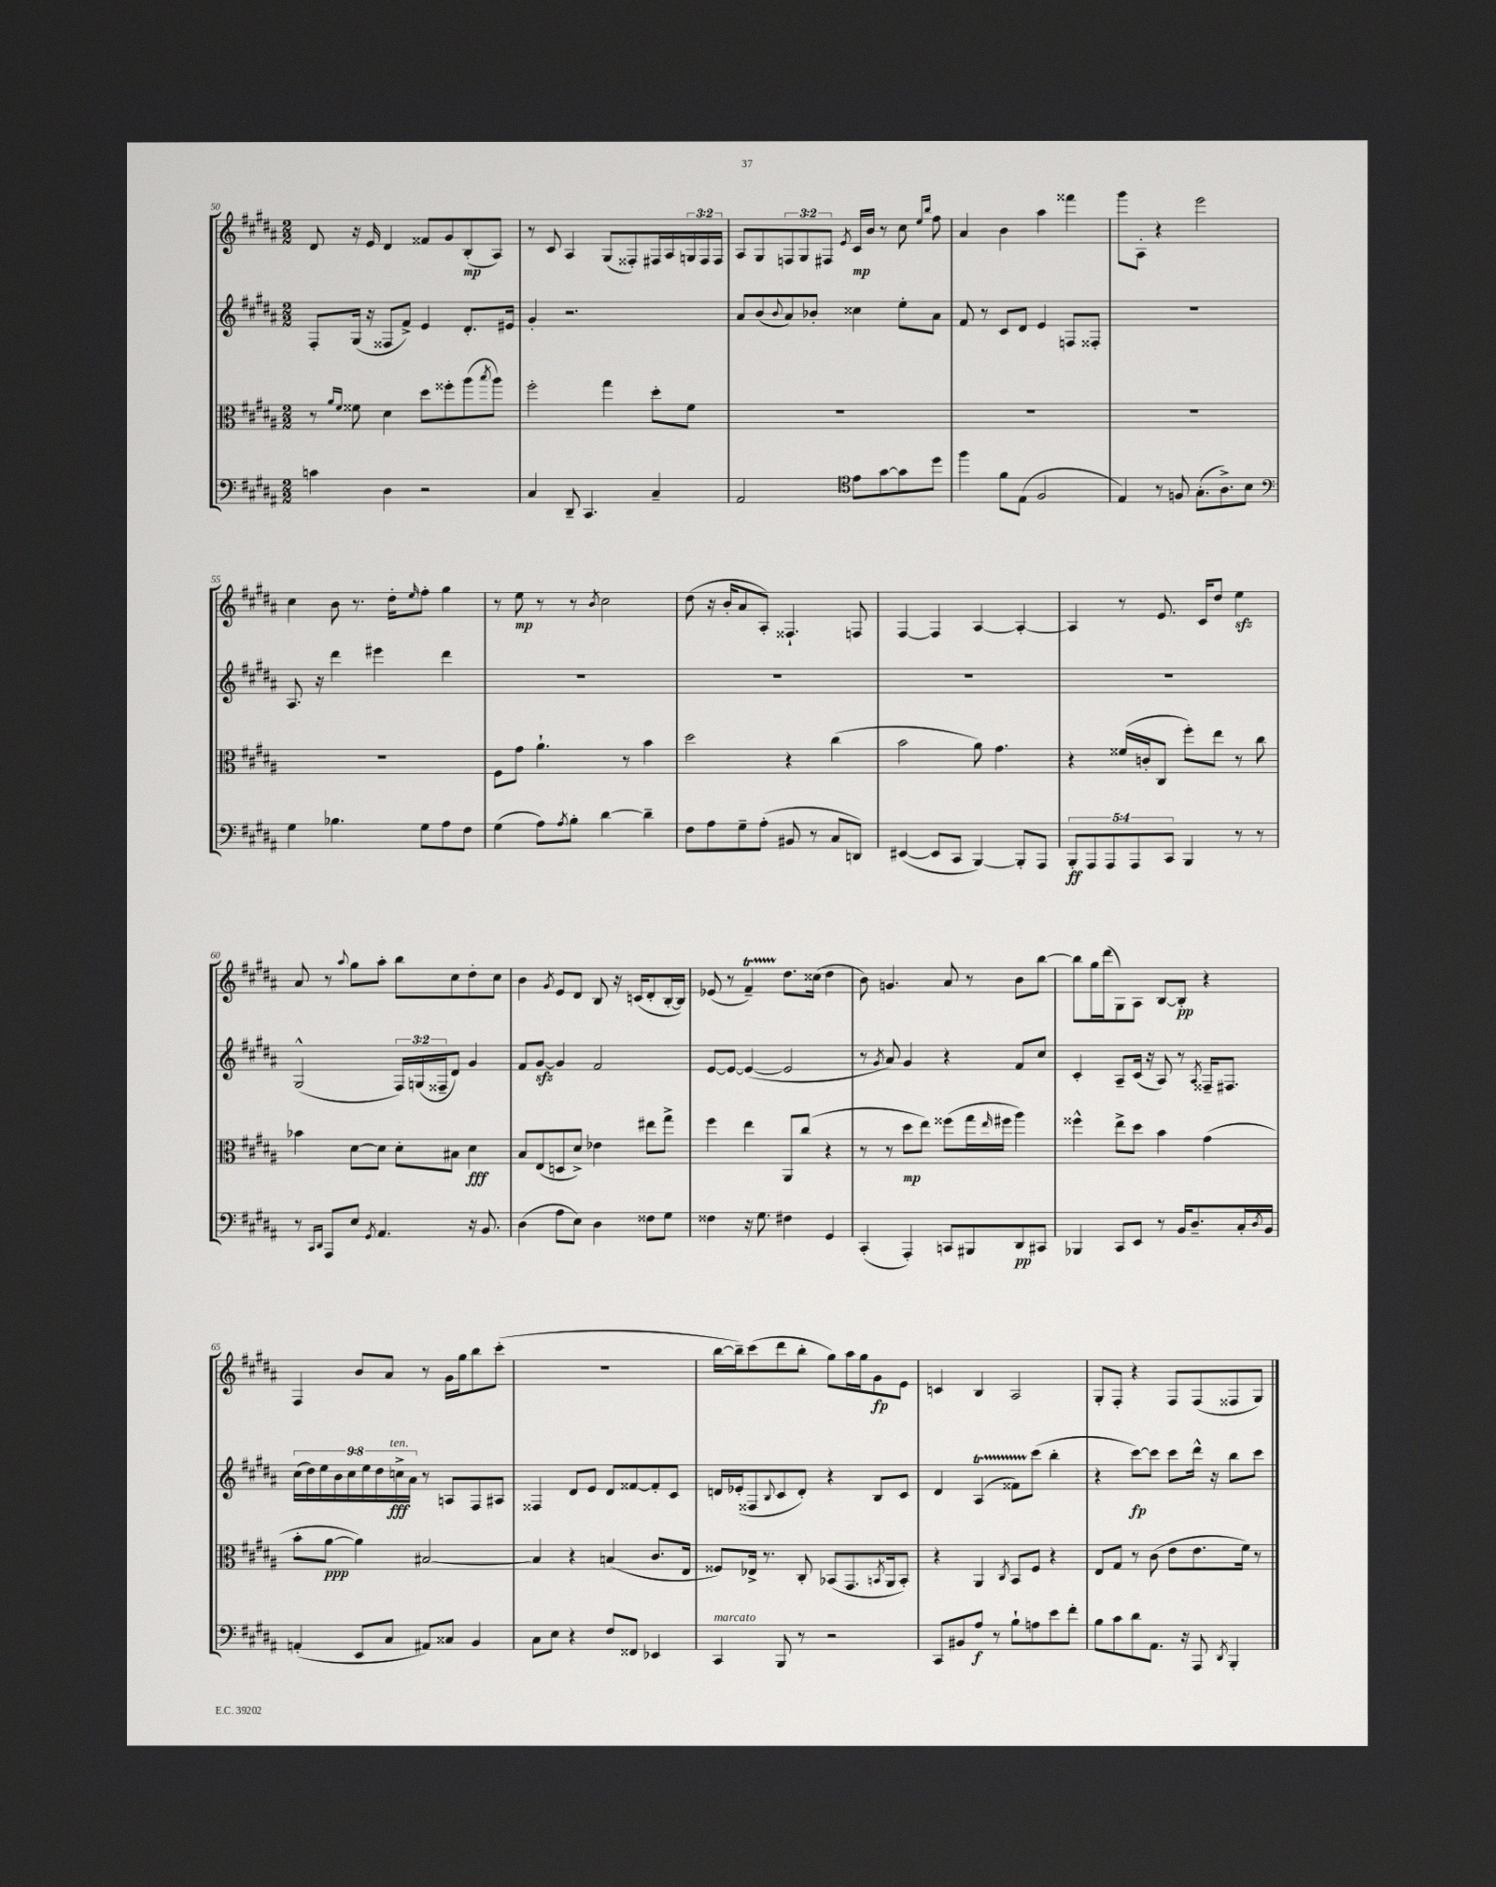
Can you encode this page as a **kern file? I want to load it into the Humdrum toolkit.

**kern	**dynam	**kern	**dynam	**kern	**dynam	**kern	**dynam
*part4	*part4	*part3	*part3	*part2	*part2	*part1	*part1
*staff4	*staff4	*staff3	*staff3	*staff2	*staff2	*staff1	*staff1
*clefF4	*	*clefC3	*	*clefG2	*	*clefG2	*
*k[f#c#g#d#a#]	*	*k[f#c#g#d#a#]	*	*k[f#c#g#d#a#]	*	*k[f#c#g#d#a#]	*
*M2/2	*	*M2/2	*	*M2/2	*	*M2/2	*
=50	=50	=50	=50	=50	=50	=50	=50
4cn\	.	8r	.	8F#'/L	.	8d#/	.
.	.	16qqa#/LL	.	.	.	.	.
.	.	16qqf#/JJ	.	.	.	.	.
.	.	8f##X\	.	(16G#/Jk	.	16r	.
.	.	.	.	16r	.	16e/	.
4D#\	.	4d#\	.	8F##X/L	.	4d#/	.
.	.	.	.	8f#^/J)	.	.	.
2r	.	8dd#\L	.	4e/	.	8f##X/L	.
.	.	8ff##X'\	.	.	.	8g#/	.
.	.	(8aa#\	.	8.d#'/L	.	(8B'/	mp
.	.	8qbb/	.	.	.	.	.
.	.	8aa#\J)	.	.	.	8A#/J)	.
.	.	.	.	16e#X/Jk	.	.	.
=51	=51	=51	=51	=51	=51	=51	=51
4C#/	.	2ff#'\	.	4g#'/	.	8r	.
.	.	.	.	.	.	8c#/	.
8DD#~/	.	.	.	2.r	.	4A#/	.
4.CC#/	.	.	.	.	.	.	.
.	.	4gg#\	.	.	.	(8G#/L	.
.	.	.	.	.	.	8F##X'/)	.
4C#~/	.	8dd#'\L	.	.	.	16F#X/L	.
.	.	.	.	.	.	16A#/	.
.	.	8f#\J	.	.	.	24Gn/	.
.	.	.	.	.	.	24F#/	.
.	.	.	.	.	.	24F#/JJ	.
=52	=52	=52	=52	=52	=52	=52	=52
2AA#/	.	1r	.	8a#/L	.	8A#/L	.
.	.	.	.	(8b/	.	8G#/	.
.	.	.	.	8qqb/	.	.	.
.	.	.	.	8a#/)	.	12Fn/	.
.	.	.	.	.	.	12G#/	.
.	.	.	.	8b-X'/J	.	.	.
.	.	.	.	.	.	12F#X/J	.
*clefC4	*	*	*	*	*	*	*
.	.	.	.	.	.	8qe/	.
8e\L	.	.	.	4cc##X\	.	16c#/LL	mp
.	.	.	.	.	.	16b/JJ	.
[8g#\	.	.	.	.	.	8r	.
8g#\]	.	.	.	8ee'\L	.	8cc#\	.
.	.	.	.	.	.	16qqee/LL	.
.	.	.	.	.	.	16qqbb/JJ	.
8dd#\J	.	.	.	8a#\J	.	8ff#\	.
=53	=53	=53	=53	=53	=53	=53	=53
4ff#\	.	1r	.	8f#/	.	4a#/	.
.	.	.	.	8r	.	.	.
8f#\L	.	.	.	8c#/L	.	4b\	.
(8E\J	.	.	.	8d#/J	.	.	.
2F#/	.	.	.	4e/	.	4aa#\	.
.	.	.	.	8Fn/L	.	4fff##X\	.
.	.	.	.	8F##X'/J	.	.	.
=54	=54	=54	=54	=54	=54	=54	=54
4E/)	.	1r	.	1r	.	8ggg#\L	.
.	.	.	.	.	.	8A#'\J	.
8r	.	.	.	.	.	4r	.
8Fn/	.	.	.	.	.	.	.
(8.G#'\L	.	.	.	.	.	2eee\	.
8.A#^\)	.	.	.	.	.	.	.
8B\J	.	.	.	.	.	.	.
!!LO:LB:g=z
=55	=55	=55	=55	=55	=55	=55	=55
*clefF4	*	*	*	*	*	*	*
4G#\	.	1r	.	8.A#/	.	4cc#\	.
.	.	.	.	16r	.	.	.
4.B-X\	.	.	.	4ddd#\	.	8b\	.
.	.	.	.	.	.	8.r	.
.	.	.	.	4eee#X\	.	.	.
.	.	.	.	.	.	16dd#'\KL	.
.	.	.	.	.	.	16qqee/	.
8G#\L	.	.	.	.	.	8ff#'\J	.
8A#\	.	.	.	4ddd#\	.	4gg#\	.
8F#\J	.	.	.	.	.	.	.
=56	=56	=56	=56	=56	=56	=56	=56
(4G#\	.	8F#\L	.	1r	.	8r	.
.	.	8g#\J	.	.	.	8ee\	mp
8A#\L)	.	4.a#`\	.	.	.	8r	.
8qA#/	.	.	.	.	.	.	.
8B'\J	.	.	.	.	.	8r	.
.	.	.	.	.	.	8qb/	.
[4d#\	.	.	.	.	.	2cc#\	.
.	.	8r	.	.	.	.	.
4d#~\]	.	4b\	.	.	.	.	.
=57	=57	=57	=57	=57	=57	=57	=57
8F#\L	.	2dd#\	.	1r	.	(8dd#\	.
8A#\	.	.	.	.	.	16r	.
.	.	.	.	.	.	16b'/KL	.
8G#~\	.	.	.	.	.	8a#/	.
(8A#'\J	.	.	.	.	.	8A#'/J)	.
8BB#X/	.	4r	.	.	.	4.F##X`/	.
8r	.	.	.	.	.	.	.
8C#/L	.	(4cc#\	.	.	.	.	.
8DDn/J)	.	.	.	.	.	8Fn/	.
=58	=58	=58	=58	=58	=58	=58	=58
([4EE#X/	.	2b\	.	1r	.	[4F#/	.
8EE#/L]	.	.	.	.	.	4F#/]	.
8CC#/J	.	.	.	.	.	.	.
[4BBB/)	.	8a#\)	.	.	.	[4A#/	.
.	.	4.g#\	.	.	.	.	.
8BBB'/L]	.	.	.	.	.	4A#'/_	.
8AAA#/J	.	.	.	.	.	.	.
=59	=59	=59	=59	=59	=59	=59	=59
10BBB'/L	ff	4r	.	1r	.	4A#/]	.
10AAA#/	.	.	.	.	.	.	.
10AAA#/	.	.	.	.	.	.	.
.	.	(16f##X/LL	.	.	.	8r	.
10AAA#/	.	.	.	.	.	.	.
.	.	16cn'/J	.	.	.	.	.
.	.	8C#/J	.	.	.	8.e/	.
10CC#/J	.	.	.	.	.	.	.
4BBB/	.	8ff#'\L)	.	.	.	.	.
.	.	.	.	.	.	16c#/KL	.
.	.	8ee\J	.	.	.	8dd#/J	.
8r	.	8r	.	.	.	4eezz\	.
8r	.	8cc#\	.	.	.	.	.
!!LO:LB:g=z
=60	=60	=60	=60	=60	=60	=60	=60
8r	.	4b-X\	.	(2G#^^/	.	8a#/	.
16qqCC#/LL	.	.	.	.	.	.	.
16qqDD#/JJ	.	.	.	.	.	.	.
8AAA#/L	.	.	.	.	.	8r	.
.	.	.	.	.	.	8qqaa#/	.
8E/J	.	[8d#\L	.	.	.	8gg#\L	.
8qGG#/	.	.	.	.	.	.	.
4.AA#/	.	8d#\J]	.	.	.	8aa#'\J	.
.	.	8d#'\L	.	24F#/LL)	.	8bb\L	.
.	.	.	.	(24Gn/	.	.	.
.	.	.	.	24F##X~/J	.	.	.
.	.	8B#X\J	.	8d#/J)	.	8cc#\	.
16r	.	4d#\	fff	4g#/	.	8dd#'\	.
8.BB/	.	.	.	.	.	.	.
.	.	.	.	.	.	8cc#\J	.
=61	=61	=61	=61	=61	=61	=61	=61
(4D#\	.	8B/L	.	8f#/L	.	4b\	.
.	.	(8E/	.	[8g#zz/J	.	.	.
.	.	.	.	.	.	8qg#/	.
8A#\L	.	8Dn/	.	4g#/]	.	8e/L	.
8E\J)	.	8d#^/J)	.	.	.	8d#/J	.
4D#\	.	4e-X\	.	2f#/	.	8B/	.
.	.	.	.	.	.	16r	.
.	.	.	.	.	.	(16cn/KL	.
8F##X\L	.	8ee#X\L	.	.	.	8d#'/	.
8G#\J	.	8gg#^\J	.	.	.	[16B'/L	.
.	.	.	.	.	.	16B/JJ])	.
=62	=62	=62	=62	=62	=62	=62	=62
4F##X\	.	4ff#\	.	[8e/L	.	(8e-X/	.
.	.	.	.	8e/J_	.	8r	.
16r	.	4ee\	.	(4e/_	.	4f#T~/)	.
8.G#\	.	.	.	.	.	.	.
4F#X\	.	8AA#/L	.	2e/]	.	8.dd#\L	.
.	.	(8cc#/J	.	.	.	.	.
.	.	.	.	.	.	(16cc##X\Jk	.
4GG#/	.	4r	.	.	.	4dd#\	.
=63	=63	=63	=63	=63	=63	=63	=63
(4CC#'/	.	8r	.	8r	.	8b\)	.
.	.	.	.	8qg#/	.	.	.
.	.	8r	.	8a#/)	.	4.gn/	.
4AAA#'/)	.	8dd#\L	mp	4g#/	.	.	.
.	.	8ee\J)	.	.	.	.	.
8CCn/L	.	(8ff##X\L	.	4r	.	8a#/	.
8BBB#X/	.	16gg#\L	.	.	.	8r	.
.	.	16qqee/	.	.	.	.	.
.	.	16ff#X\JJ	.	.	.	.	.
8DD#/	pp	4aa#\)	.	8f#/L	.	8b\L	.
8CC#X/J	.	.	.	8cc#/J	.	[8bb\J	.
=64	=64	=64	=64	=64	=64	=64	=64
4BBB-X/	.	4ff##X^^\	.	4c#'/	.	8bb\L]	.
.	.	.	.	.	.	16gg#\L	.
.	.	.	.	.	.	(16ddd#\J	.
8CC#/L	.	8ee^\L	.	8A#~/L	.	8G#\)	.
8EE/J	.	8dd#\J	.	(16c#/Jk	.	8A#\J	.
.	.	.	.	16r	.	.	.
8r	.	4b\	.	8A#/)	.	[8B/L	.
16BB/KL	.	.	.	8r	.	8B'/J]	pp
8.D#~/	.	.	.	.	.	.	.
.	.	.	.	8qA#/	.	.	.
.	.	(4g#\	.	16F##X~/KL	.	4r	.
.	.	.	.	8.F#X/J	.	.	.
16C#'/L	.	.	.	.	.	.	.
8qD#/	.	.	.	.	.	.	.
16BB/JJ	.	.	.	.	.	.	.
!!LO:LB:g=z
=65	=65	=65	=65	=65	=65	=65	=65
(4AAn'/	.	8b'\L	.	(18cc#\LL	.	4F#/	.
.	.	.	.	18dd#\)	.	.	.
.	.	.	.	18ee\	.	.	.
.	.	[8a#\J	ppp	.	.	.	.
.	.	.	.	18b\	.	.	.
.	.	.	.	18cc#\	.	.	.
8EE/L	.	4a#\])	.	.	.	8b/L	.
.	.	.	.	18ee\	.	.	.
.	.	.	.	18dd#\	.	.	.
8C#/J	.	.	.	.	.	8a#/J	.
!	!	!	!	!LO:TX:a:i:t=ten.	!	!	!
.	.	.	.	18ccn^\	fff	.	.
.	.	.	.	18a#\JJ	.	.	.
8AA#X/L)	.	[2B#X/	.	8r	.	8r	.
8C##X/J	.	.	.	8An/L	.	16g#\LL	.
.	.	.	.	.	.	16gg#\J	.
4BB/	.	.	.	8F#/	.	8bb\	.
.	.	.	.	8A#X/J	.	(8ccc#'\J	.
=66	=66	=66	=66	=66	=66	=66	=66
8C#\L	.	4B#/]	.	4F##X/	.	1r	.
8E\J	.	.	.	.	.	.	.
4r	.	4r	.	8d#/L	.	.	.
.	.	.	.	8e/J	.	.	.
8F#/L	.	(4Bn/	.	8d#/L	.	.	.
8FF##X/J	.	.	.	[8f##X/	.	.	.
4EE-X/	.	8.c#/L	.	8f##'/]	.	.	.
.	.	.	.	8c#/J	.	.	.
.	.	16E/Jk	.	.	.	.	.
=67	=67	=67	=67	=67	=67	=67	=67
!LO:TX:a:i:t=marcato	!	!	!	!	!	!	!
4CC#/	.	8F##X/L)	.	16dn/LL	.	[16bb\LL	.
.	.	.	.	(16e-X'/J	.	16bb~\J])	.
.	.	16E-X^/Jk	.	8F##X/	.	(8ccc#\	.
.	.	8.r	.	.	.	.	.
.	.	.	.	8qqB/	.	.	.
8BBB/	.	.	.	8c#/	.	8ddd#\	.
8r	.	8C#'/	.	8d'/J)	.	8bb'\J	.
2r	.	(8BB-X/L	.	4r	.	8gg#\L)	.
.	.	8.GG#/	.	.	.	16aa#\L	.
.	.	.	.	.	.	16gg#\J	.
.	.	.	.	8B/L	.	8g#\	fp
.	.	8qBBn/	.	.	.	.	.
.	.	16AA#/k	.	.	.	.	.
.	.	8BB'/J)	.	8c#/J	.	8e\J	.
=68	=68	=68	=68	=68	=68	=68	=68
8CC#/L	.	4r	.	4d#/	.	4cn/	.
8BB#X/	.	.	.	.	.	.	.
8A#/J	f	4AA#/	.	(4A#t/	.	4B/	.
8r	.	.	.	.	.	.	.
.	.	8qC#/	.	.	.	.	.
8B`\L	.	8BB/L	.	8f##XTTT\L)	.	2A#/	.
8An\	.	8F#/J	.	(8ccc#\J	.	.	.
8e\	.	4r	.	4bb'\	.	.	.
8f#'\J	.	.	.	.	.	.	.
=69	=69	=69	=69	=69	=69	=69	=69
8B\L	.	8E/L	.	4r	.	8G#'/L	.
8c#\	.	8G#/J	.	.	.	8F#'/J	.
8d#\	.	8r	.	[8ccc#\L)	fp	4r	.
8.AA#\J	.	(8c#\	.	8ccc#\J]	.	.	.
.	.	8e\L	.	8ccc#\L	.	8F#/L	.
16r	.	.	.	.	.	.	.
8AAA#/	.	8.e\	.	16ddd#^^\Jk	.	(8F#/	.
.	.	.	.	16r	.	.	.
8qDD#/	.	.	.	.	.	.	.
4BBB'/	.	.	.	8bb\L	.	8F##X/	.
.	.	16f#\Jk)	.	.	.	.	.
.	.	8r	.	8ccc#\J	.	8G#/J)	.
==	==	==	==	==	==	==	==
*-	*-	*-	*-	*-	*-	*-	*-
